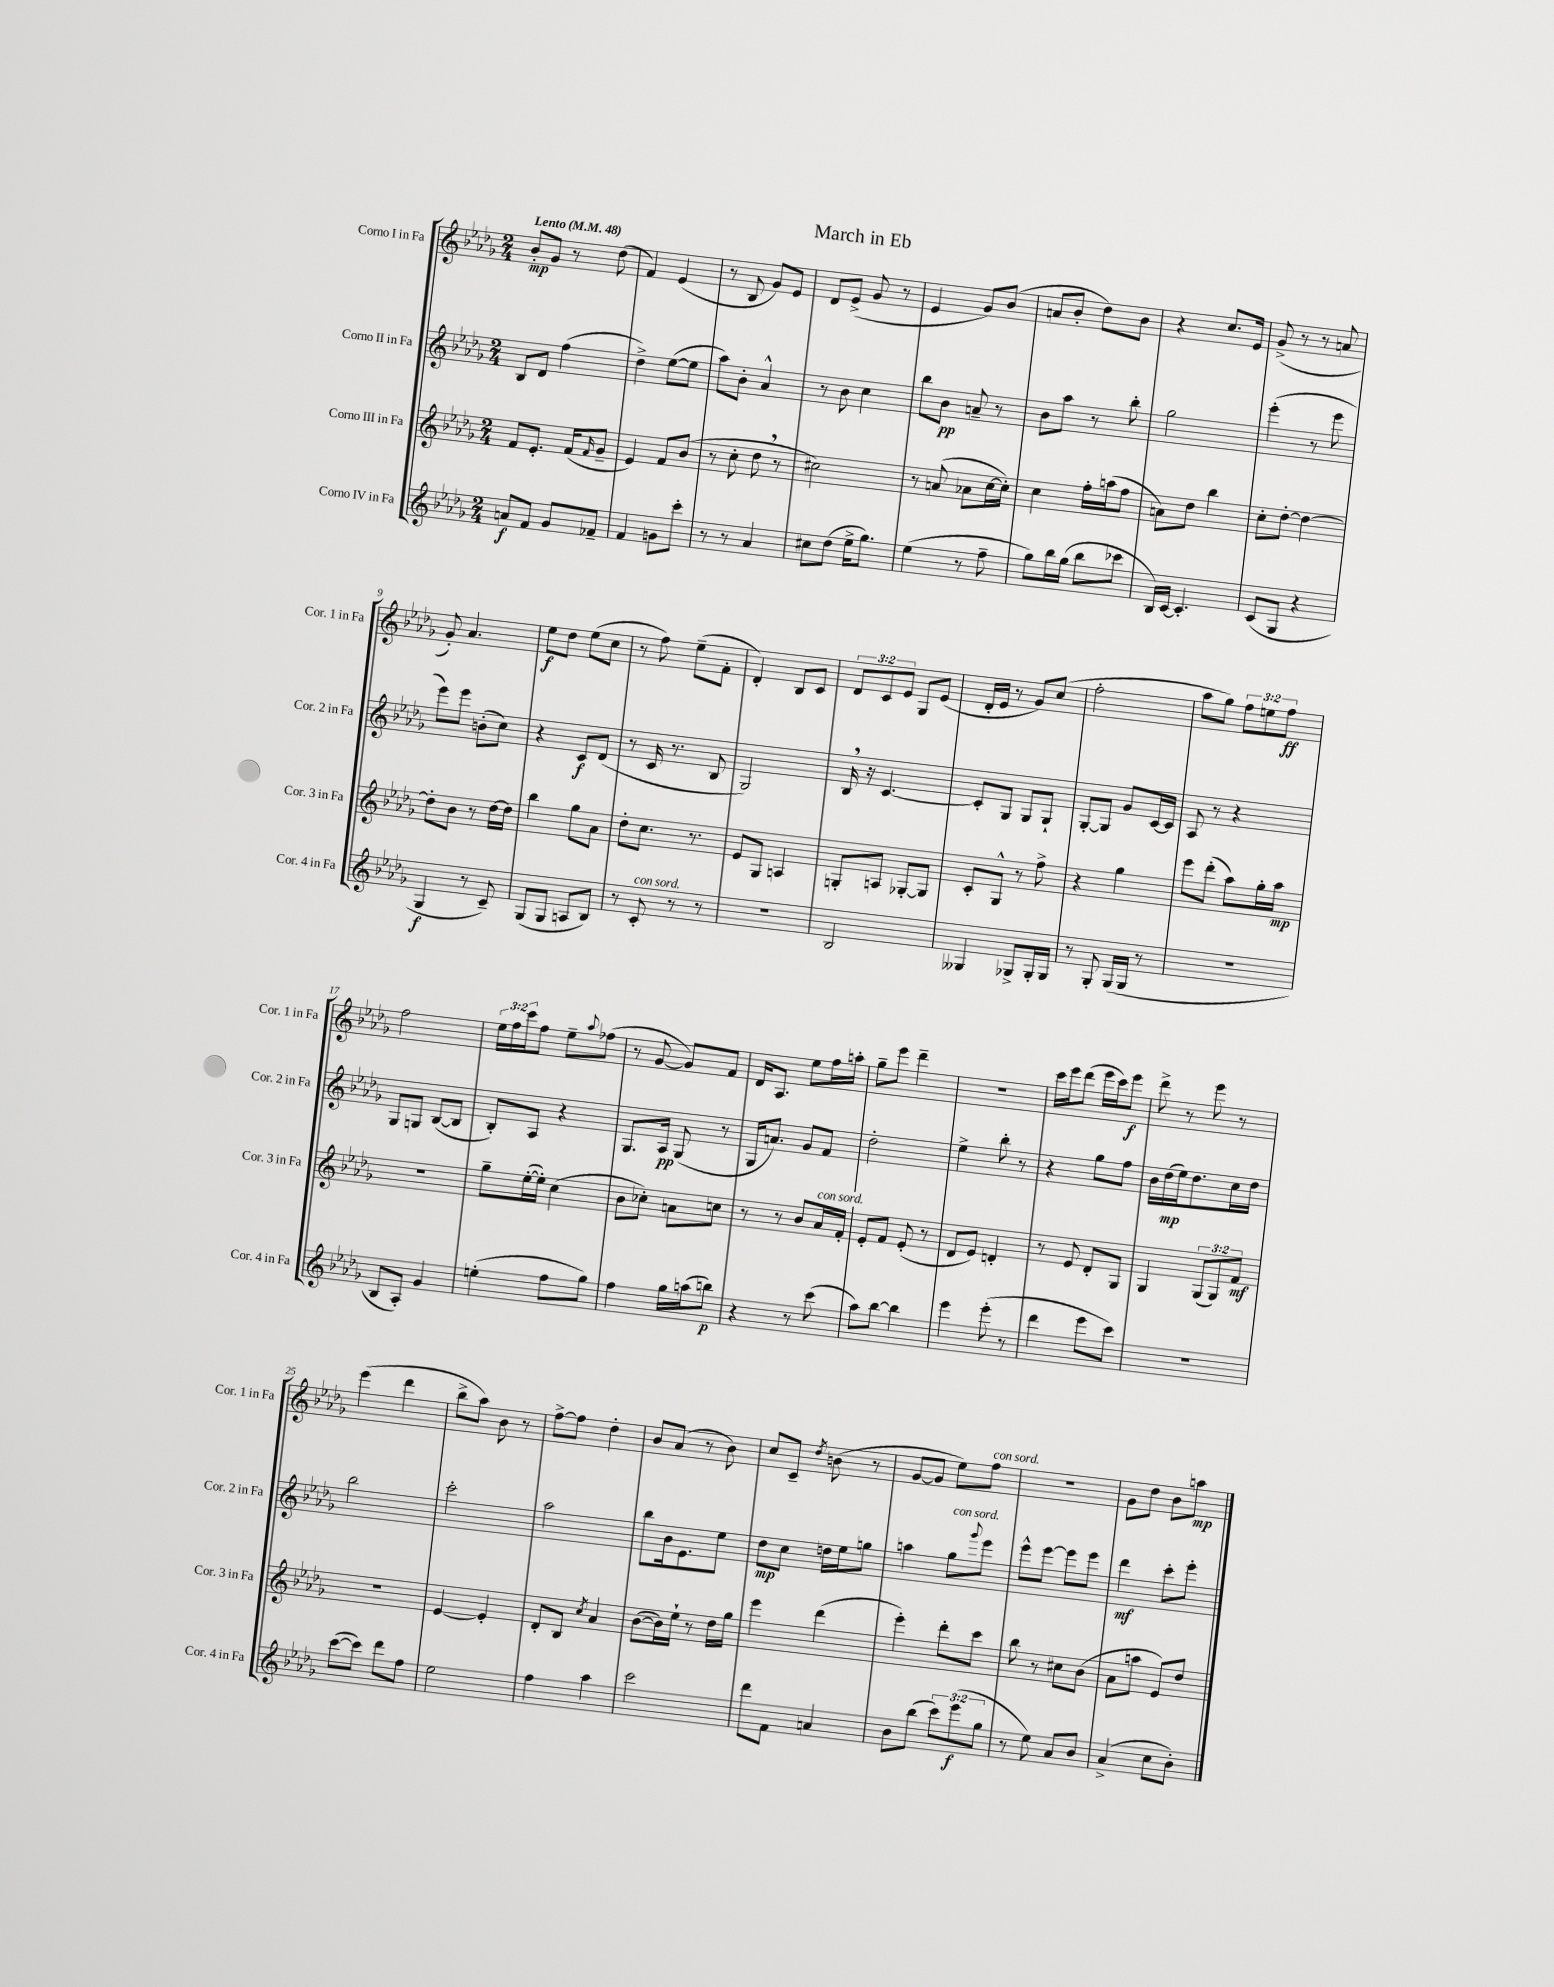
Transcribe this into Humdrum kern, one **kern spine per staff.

**kern	**dynam	**kern	**dynam	**kern	**dynam	**kern	**dynam
*part4	*part4	*part3	*part3	*part2	*part2	*part1	*part1
*staff4	*staff4	*staff3	*staff3	*staff2	*staff2	*staff1	*staff1
*I"Corno IV in Fa	*	*I"Corno III in Fa	*	*I"Corno II in Fa	*	*I"Corno I in Fa	*
*I'Cor. 4 in Fa	*	*I'Cor. 3 in Fa	*	*I'Cor. 2 in Fa	*	*I'Cor. 1 in Fa	*
*clefG2	*	*clefG2	*	*clefG2	*	*clefG2	*
*k[b-e-a-d-g-]	*	*k[b-e-a-d-g-]	*	*k[b-e-a-d-g-]	*	*k[b-e-a-d-g-]	*
*M2/4	*	*M2/4	*	*M2/4	*	*M2/4	*
*MM48	*	*MM48	*	*MM48	*	*MM48	*
=1	=1	=1	=1	=1	=1	=1	=1
!	!	!	!	!	!	!LO:TX:a:B:t=Lento	!
8an/L	f	8f/L	.	8B-/L	.	8b-'/L	mp
8f/J	.	8.e-'/J	.	8d-/J	.	8g-/J	.
8g-/L	.	.	.	(4ff\	.	8r	.
.	.	(16f/KL	.	.	.	.	.
.	.	16qqf/	.	.	.	.	.
8f-X~/J	.	8g-~/J	.	.	.	(8dd-\	.
=2	=2	=2	=2	=2	=2	=2	=2
4f/	.	4e-/)	.	4dd-^\)	.	4f/)	.
8gn\L	.	8f/L	.	([8ee-\L	.	(4e-/	.
8ccc'\J	.	(8b-/J	.	8ee-\J]	.	.	.
=3	=3	=3	=3	=3	=3	=3	=3
8r	.	8r	.	8aa-\L)	.	8r	.
8r	.	8cc'\	.	8b-'\J	.	8B-/	.
4a-/	.	8dd-,\	.	4a-^^/	.	8g-/L)	.
.	.	8r	.	.	.	8e-/J	.
=4	=4	=4	=4	=4	=4	=4	=4
8cc#X\L	.	2cc#X\)	.	8r	.	8d-/L	.
(8dd-\J	.	.	.	8b-\	.	(8e-^/J	.
16ee-^\KL	.	.	.	4cc\	.	8g-/	.
8.gg-\J)	.	.	.	.	.	.	.
.	.	.	.	.	.	8r	.
=5	=5	=5	=5	=5	=5	=5	=5
(4ee-\	.	8r	.	8bb-\L	.	4e-/	.
.	.	(8an/	.	8b-\J	pp	.	.
8r	.	8a-X\L	.	8an~/	.	8g-/L)	.
8ff~\	.	[16cc\L	.	8r	.	(8b-/J	.
.	.	16cc'\JJ])	.	.	.	.	.
=6	=6	=6	=6	=6	=6	=6	=6
8gg-\L)	.	4cc\	.	8b-\L	.	8an/L	.
16bb-\L	.	.	.	8aa-\J	.	8b-'/J	.
(16gg-\JJ	.	.	.	.	.	.	.
8bb-\L	.	16ff'\LL	.	8r	.	8dd-\L)	.
.	.	(16aan\J	.	.	.	.	.
8ccc-X\J	.	8ff\J	.	8bb-'\	.	8b-\J	.
=7	=7	=7	=7	=7	=7	=7	=7
16B-/LL)	.	8an\L)	.	2gg-\	.	4r	.
[16c/JJ	.	.	.	.	.	.	.
4.c'/]	.	8dd-\J	.	.	.	.	.
.	.	4bb-\	.	.	.	8.cc/L	.
.	.	.	.	.	.	16e-/Jk	.
=8	=8	=8	=8	=8	=8	=8	=8
(8c/L	.	8cc'\L	.	(4eee-'\	.	(8g-^/	.
8G-/J	.	[8dd-'\J	.	.	.	8r	.
4r	.	4dd-\_	.	8r	.	8r	.
.	.	.	.	8eee-\	.	8an/	.
!!LO:LB:g=z
=9	=9	=9	=9	=9	=9	=9	=9
4G-/	f	8dd-'\L]	.	8eee-\L)	.	8g-'/)	.
.	.	8b-\J	.	8eee-\J	.	4.a-/	.
8r	.	8r	.	(8bn'\L	.	.	.
8c~/)	.	[16dd-\LL	.	8cc\J)	.	.	.
.	.	16dd-\JJ]	.	.	.	.	.
=10	=10	=10	=10	=10	=10	=10	=10
(8G-/L	.	4bb-\	.	4r	.	8ee-\L	f
8G-/J	.	.	.	.	.	8dd-\J	.
8An/L	.	8gg-\L	.	8c/L	f	(8ee-\L	.
8B-/J)	.	8a-\J	.	(8d-/J	.	8cc\J	.
=11	=11	=11	=11	=11	=11	=11	=11
8r	.	8dd-'\L	.	8r	.	8r	.
!LO:TX:a:i:t=con sord.	!	!	!	!	!	!	!
8c'/	.	8.cc\J	.	16c/	.	8ff\)	.
.	.	.	.	8.r	.	.	.
8r	.	.	.	.	.	(8ee-~\L	.
.	.	8.r	.	.	.	.	.
8r	.	.	.	8B-/	.	8f'\J	.
=12	=12	=12	=12	=12	=12	=12	=12
2r	.	8e-/L	.	2G-/)	.	4d-'/)	.
.	.	8G-/J	.	.	.	.	.
.	.	4An/	.	.	.	8B-/L	.
.	.	.	.	.	.	8c/J	.
=13	=13	=13	=13	=13	=13	=13	=13
2B-/	.	8Gn'/L	.	16B-,/	.	12d-/L	.
.	.	.	.	16r	.	.	.
.	.	.	.	.	.	12c/	.
.	.	8An/J	.	[4.c/	.	.	.
.	.	.	.	.	.	12e-/J	.
.	.	[8G-X'/L	.	.	.	8G-/L	.
.	.	8G-/J]	.	.	.	(8e-/J	.
=14	=14	=14	=14	=14	=14	=14	=14
4G--X/	.	8c'/L	.	8c'/L]	.	16d-'/LL	.
.	.	.	.	.	.	16e-/JJ	.
.	.	8G-^^/J	.	8G-/J	.	8r	.
8G-X^/L	.	8r	.	8G-/L	.	8g-/L)	.
16G-'/L	.	8ff^\	.	8G-`/J	.	(8cc/J	.
16G-/JJ	.	.	.	.	.	.	.
=15	=15	=15	=15	=15	=15	=15	=15
8r	.	4r	.	[8G-'/L	.	2ff'\	.
8G-'/	.	.	.	8G-/J]	.	.	.
(16G-/LL	.	4gg-\	.	8g-/L	.	.	.
16G-/JJ	.	.	.	.	.	.	.
8r	.	.	.	[16c/L	.	.	.
.	.	.	.	16c/JJ]	.	.	.
=16	=16	=16	=16	=16	=16	=16	=16
2r	.	8eee-\L	.	8A-/	.	8aa-\L	.
.	.	(8ddd-'\J	.	8r	.	8gg-\J)	.
.	.	8aa-\L)	.	4r	.	12ff\L	.
.	.	.	.	.	.	12een\	.
.	.	16gg-'\L	.	.	.	.	.
.	.	.	.	.	.	12ff\J	ff
.	.	16aa-\JJ	mp	.	.	.	.
!!LO:LB:g=z
=17	=17	=17	=17	=17	=17	=17	=17
8B-/L	.	2r	.	8G-/L	.	2ff\	.
8A-'/J)	.	.	.	8Gn/J	.	.	.
4g-/	.	.	.	([8B-/L	.	.	.
.	.	.	.	8B-/J]	.	.	.
=18	=18	=18	=18	=18	=18	=18	=18
(4een'\	.	8gg-~\L	.	8B-'/L)	.	24ee-\LL	.
.	.	.	.	.	.	24ff\	.
.	.	.	.	.	.	24ccc\J	.
.	.	([16ee-'\L	.	8A-/J	.	8ff\J	.
.	.	16ee-'\JJ])	.	.	.	.	.
8ff\L	.	(4cc\	.	4r	.	8ee-~\L	.
.	.	.	.	.	.	8qqaa-/	.
8gg-\J)	.	.	.	.	.	(8ff-X\J	.
=19	=19	=19	=19	=19	=19	=19	=19
4ff\	.	8b-\L	.	8.G-/L	.	8r	.
.	.	8cc-X'\J)	.	.	.	[8g-/	.
.	.	.	.	16A-/Jk	pp	.	.
16gg-\LL	.	8an\L	.	(8G-/	.	8g-/L])	.
(16aan\J	.	.	.	.	.	.	.
8bbn\J)	p	8ccn\J	.	8r	.	8f/J	.
=20	=20	=20	=20	=20	=20	=20	=20
4r	.	8r	.	16G-/KL	.	16d-/KL	.
.	.	.	.	8.an/J)	.	8.A-/J	.
.	.	8r	.	.	.	.	.
8r	.	8b-/L	.	8g-/L	.	8ee-\L	.
!	!	!LO:TX:a:i:t=con sord.	!	!	!	!	!
(8ccc\	.	16a-/L	.	8f/J	.	16ff\L	.
.	.	16f'/JJ	.	.	.	16aan'\JJ	.
=21	=21	=21	=21	=21	=21	=21	=21
8aa-\L)	.	8e-'/L	.	2dd-'\	.	8gg-~\L	.
[8bb-\J	.	8f/J	.	.	.	8eee-\J	.
4bb-\]	.	(8e-'/	.	.	.	4ddd-~\	.
.	.	8r	.	.	.	.	.
=22	=22	=22	=22	=22	=22	=22	=22
4eee-\	.	8d-/L	.	4ee-^\	.	2r	.
.	.	8e-/J)	.	.	.	.	.
(8eee-'\	.	4dn'/	.	8bb-'\	.	.	.
8r	.	.	.	8r	.	.	.
=23	=23	=23	=23	=23	=23	=23	=23
4ddd-\	.	8r	.	4r	.	16ccc\LL	.
.	.	.	.	.	.	16eee-\J	.
.	.	8e-/	.	.	.	(8ddd-\J	.
8eee-\L	.	8d-'/L	.	8gg-\L	.	16eee-\LL	.
.	.	.	.	.	.	16ccc\J)	.
8ccc\J)	.	8G-/J	.	8ff\J	.	8eee-\J	f
=24	=24	=24	=24	=24	=24	=24	=24
2r	.	4G-/	.	16b-\LL	.	8ddd-^\	.
.	.	.	.	(16dd-\	mp	.	.
.	.	.	.	16ee-\J)	.	8r	.
.	.	.	.	8.dd-\	.	.	.
.	.	(12G-/L	.	.	.	8eee-\	.
.	.	12G-/)	.	.	.	.	.
.	.	.	.	16cc\L	.	8r	.
.	.	12f/J	mf	.	.	.	.
.	.	.	.	16dd-\JJ	.	.	.
!!LO:LB:g=z
=25	=25	=25	=25	=25	=25	=25	=25
([8ccc\L	.	2r	.	2bb-\	.	(4eee-\	.
8ccc\J])	.	.	.	.	.	.	.
8ddd-\L	.	.	.	.	.	4ddd-\	.
8ff\J	.	.	.	.	.	.	.
=26	=26	=26	=26	=26	=26	=26	=26
2ee-\	.	[4e-/	.	2ccc'\	.	8bb-^\L	.
.	.	.	.	.	.	8aa-\J)	.
.	.	4e-'/]	.	.	.	8b-\	.
.	.	.	.	.	.	8r	.
=27	=27	=27	=27	=27	=27	=27	=27
4ff\	.	8d-'/L	.	2aa-\	.	[8ff^\L	.
.	.	8B-/J	.	.	.	8ff\J]	.
.	.	8qcc/	.	.	.	.	.
4aa-\	.	4a-/	.	.	.	4dd-'\	.
=28	=28	=28	=28	=28	=28	=28	=28
2ccc\	.	([8b-\L	.	8bb-\L	.	8b-/L	.
.	.	16b-\L])	.	16b-\k	.	(8a-/J	.
.	.	16ee-`\JJ	.	8.e-\	.	.	.
.	.	8r	.	.	.	8r	.
.	.	16dd-\LL	.	8ee-\J	.	8b-\)	.
.	.	16gg-\JJ	.	.	.	.	.
=29	=29	=29	=29	=29	=29	=29	=29
8ddd-\L	.	4eee-\	.	8dd-\L	mp	8cc/L	.
8f\J	.	.	.	8cc\J	.	8c~/J	.
.	.	.	.	.	.	8qdd-/	.
4an/	.	(4ddd-\	.	16ddn\LL	.	(8bn\	.
.	.	.	.	16ee-\J	.	.	.
.	.	.	.	8ggn\J	.	8r	.
=30	=30	=30	=30	=30	=30	=30	=30
8b-\L	.	4eee-'\)	.	4aan\	.	[8g-/L	.
(8bb-\J	.	.	.	.	.	8g-/J]	.
!	!	!	!	!LO:TX:a:i:t=con sord.	!	!	!
12ccc\L)	.	8ddd-'\L	.	8gg-\L	.	8ee-\L)	.
(12eee-\	f	.	.	.	.	.	.
.	.	.	.	8qqggg-/	.	.	.
!	!	!	!	!	!	!LO:TX:a:i:t=con sord.	!
.	.	8ccc\J	.	8eee-\J	.	8ff\J	.
12gg-\J	.	.	.	.	.	.	.
=31	=31	=31	=31	=31	=31	=31	=31
8r	.	8bb-\	.	8eee-^^\L	.	2r	.
8ee-\)	.	8r	.	[8eee-\J	.	.	.
8a-/L	.	8cc#X\L	.	8eee-\L]	.	.	.
8b-/J	.	(8b-\J	.	8eee-\J	.	.	.
=32	=32	=32	=32	=32	=32	=32	=32
(4a-^/	.	8a-\L	.	4ddd-\	mf	8g-\L	.
.	.	8aan\J	.	.	.	8dd-\J	.
8cc\L	.	8e-/L)	.	8ccc'\L	.	8b-\L	.
8b-'\J)	.	8dd-/J	.	8eee-'\J	.	8aan\J	mp
==	==	==	==	==	==	==	==
*-	*-	*-	*-	*-	*-	*-	*-
